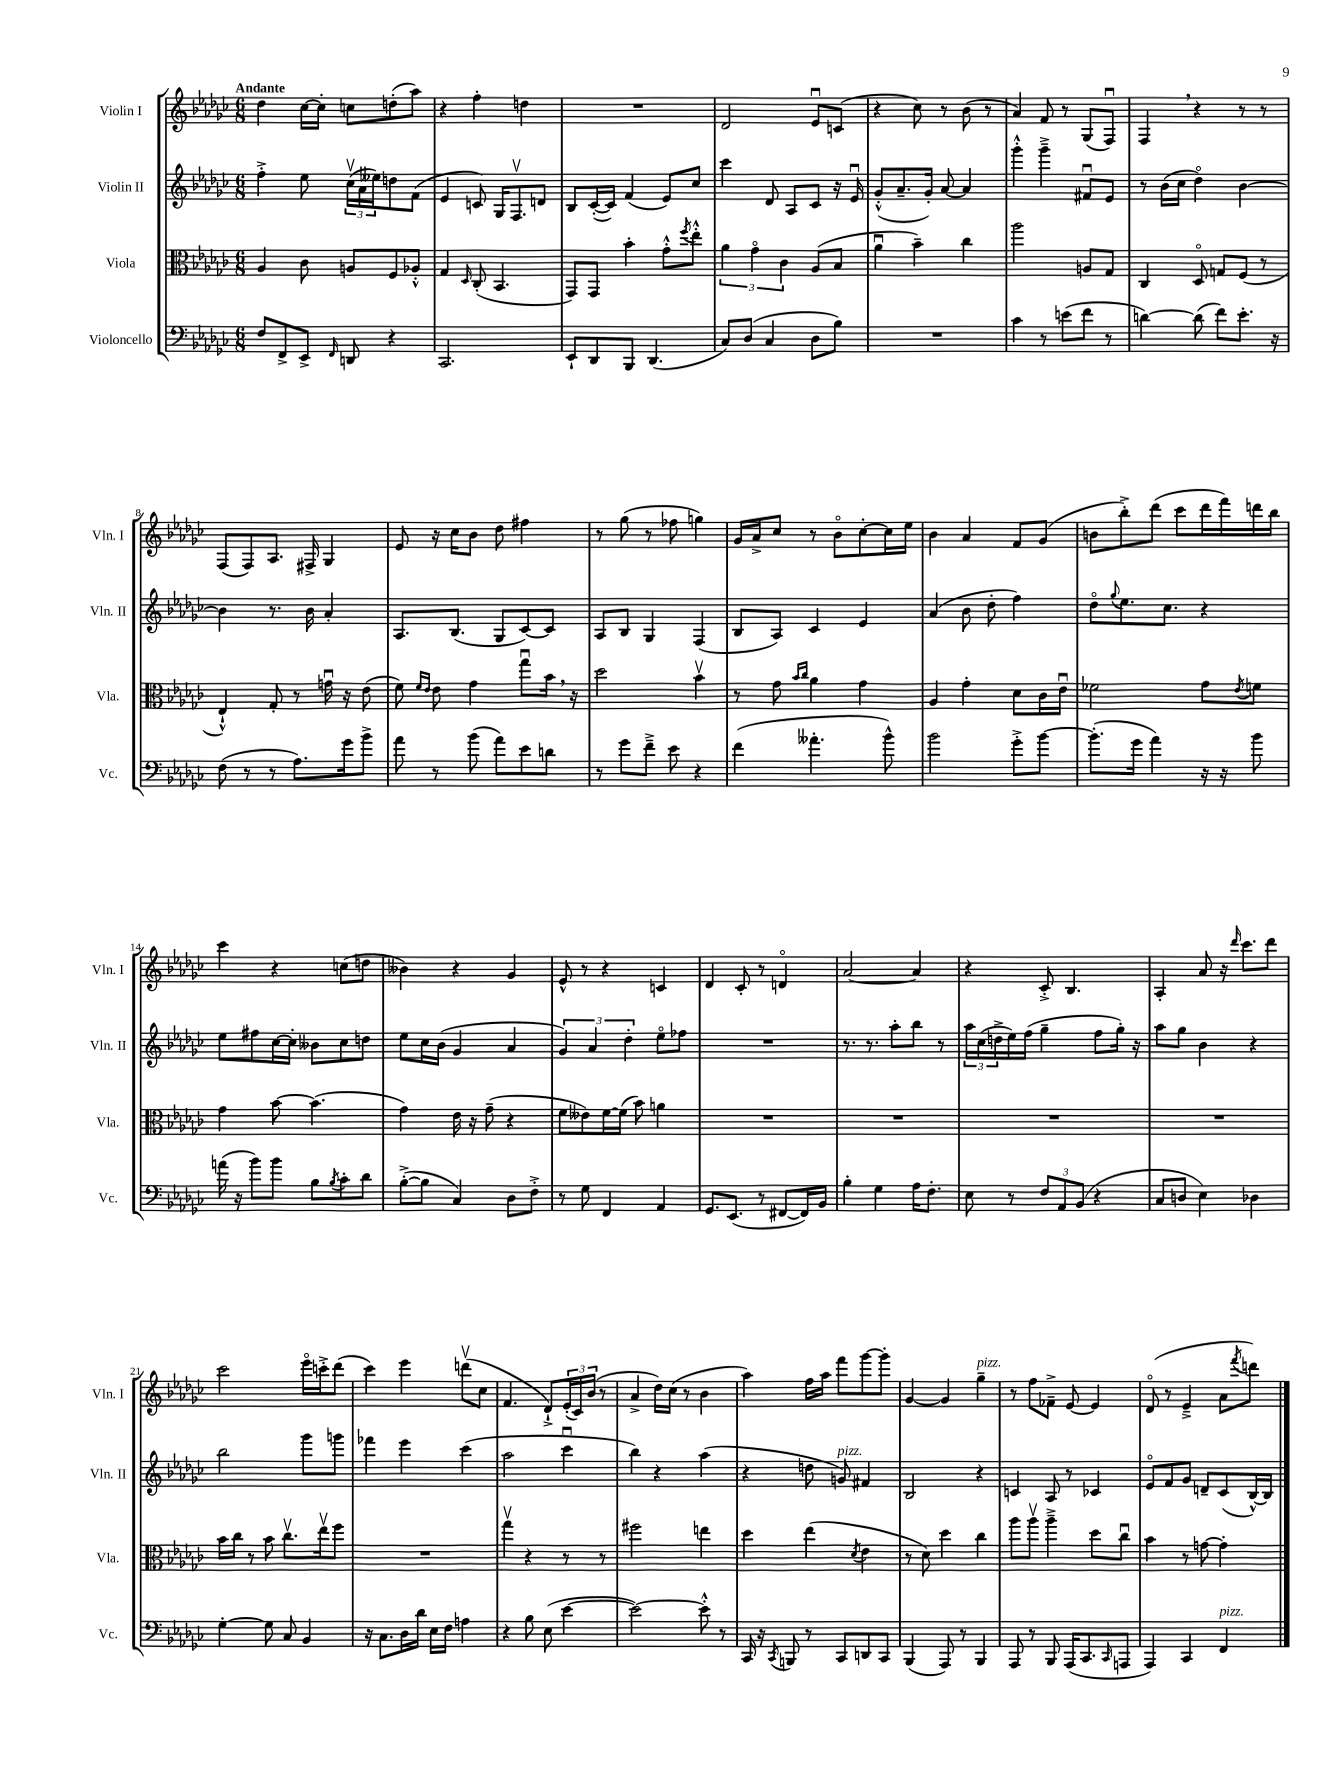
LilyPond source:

<<
\new StaffGroup <<
\new Staff = "s0" \with { instrumentName = "Violin I" shortInstrumentName = "Vln. I" } {
    \clef treble \key ges \major \numericTimeSignature \time 6/8 \tempo "Andante"
    des''4 ces''16~ ces''16-. c''8 d''8-.( aes''8) |
    r4 f''4-. d''4 |
    R2. |
    des'2 ees'8\downbow c'8( |
    r4 ces''8) r8 bes'8( r8 |
    aes'4) f'8 r8 ges8( f8\downbow) |
    f4 \breathe r4 r8 r8 |
    f8( f8) aes8. fis16-> ges4 |
    ees'8 r16 ces''16 bes'8 des''8 fis''4 |
    r8 ges''8( r8 fes''8 g''4) |
    ges'16 aes'16-> ces''8 r8 bes'8\flageolet ces''8~-. ces''16 ees''16 |
    bes'4 aes'4 f'8 ges'8( |
    b'8 bes''8-.->) des'''8( ces'''8 des'''16 f'''16) d'''16 bes''16 |
    ces'''4 r4 c''8( d''8 |
    beses'4) r4 ges'4 |
    ees'8-^ r8 r4 c'4 |
    des'4 ces'8-. r8 d'4\flageolet |
    aes'2~ aes'4 |
    r4 ces'8-.-> bes4. |
    aes4-. aes'8 r16 \grace { des'''16 } ces'''8. des'''8 |
    ces'''2 ees'''16\flageolet c'''16-.-> des'''8( |
    ces'''4) ees'''4 d'''8\upbow( ces''8 |
    f'4. des'8-!->) \tuplet 3/2 { ees'16-.( ces'16) bes'16( } r8 |
    aes'4-> des''16) ces''16( r8 bes'4 |
    aes''4) f''16 aes''16 f'''8 ges'''8~ ges'''8-. |
    ges'4~ ges'4 ges''4--^\markup { \italic "pizz." } |
    r8 f''8 fes'8---> ees'8~ ees'4 |
    des'8\flageolet( r8 ees'4---> aes'8 \acciaccatura { f'''8 } d'''8) \bar "|." |
}
\new Staff = "s1" \with { instrumentName = "Violin II" shortInstrumentName = "Vln. II" } {
    \clef treble \key ges \major \numericTimeSignature \time 6/8
    f''4-.-> ees''8 \tuplet 3/2 { ces''16\upbow( aes'16 eeses''16) } d''8 f'8( |
    ees'4 c'8) ges16 f8.\upbow d'8 |
    bes8 ces'16~-.( ces'16) f'4( ees'8) ces''8 |
    ces'''4 des'8 aes8 ces'8 r16 ees'16\downbow |
    ges'8-.-^( aes'8.-- ges'16-.) aes'8~ aes'4 |
    ges'''4-.-^ ges'''4---> fis'8\downbow ees'8 |
    r8 bes'16( ces''16 des''4\flageolet) bes'4~ |
    bes'4 r8. bes'16 aes'4-. |
    aes8. bes8.( ges8 ces'8~) ces'8 |
    aes8 bes8 ges4 f4( |
    bes8 aes8) ces'4 ees'4 |
    aes'4( bes'8 des''8-. f''4) |
    des''8\flageolet \appoggiatura { ges''8 } ees''8. ces''8. r4 |
    ees''8 fis''8 ces''16~ ces''16-. beses'8 ces''8 d''8 |
    ees''8 ces''16 bes'16( ges'4 aes'4 |
    \tuplet 3/2 { ges'4) aes'4 des''4-. } ees''8\flageolet fes''8 |
    R2. |
    r8. r8. aes''8-. bes''8 r8 |
    \tuplet 3/2 { aes''16 ces''16( d''16-> } ees''16) f''16( ges''4-- f''8 ges''16-.) r16 |
    aes''8 ges''8 bes'4 r4 |
    bes''2 ges'''8 g'''8 |
    fes'''4 ees'''4 ces'''4( |
    aes''2 ces'''4\downbow |
    bes''4) r4 aes''4( |
    r4 d''8 g'8^\markup { \italic "pizz." }) fis'4 |
    bes2 r4 |
    c'4 aes8 r8 ces'4 |
    ees'8\flageolet f'8 ges'8 d'8-- ces'8( bes16~-^) bes16 \bar "|." |
}
\new Staff = "s2" \with { instrumentName = "Viola" shortInstrumentName = "Vla." } {
    \clef alto \key ges \major \numericTimeSignature \time 6/8
    aes4 ces'8 a8 f8 aes8-.-^ |
    ges4 \grace { des16 } ces8-.( bes,4. |
    ges,8) ges,8 bes'4-. ges'8-.-^ \acciaccatura { f''8 } ees''8-.-^ |
    \tuplet 3/2 { aes'4 ges'4\flageolet ces'4 } aes8( bes8 |
    aes'4\downbow bes'4--) ces''4 |
    aes''2 a8 ges8 |
    ces4 des8\flageolet g8 f8( r8 |
    ees4-!-^) ges8-. r8 g'16\downbow r16 ees'8( |
    f'8) \grace { f'16 ees'16 } ees'8 ges'4 ges''8\downbow bes'16 \breathe r16 |
    des''2 bes'4\upbow |
    r8 ges'8 \grace { bes'16 ces''16 } aes'4 ges'4 |
    aes4 ges'4-. des'8 ces'16 ees'16\downbow |
    fes'2 ges'8 \acciaccatura { ees'8 } f'8 |
    ges'4 bes'8~ bes'4.( |
    ges'4) ees'16 r16 ges'8--( r4 |
    f'8 eeses'8) f'16~ f'16( bes'8) a'4 |
    R2. |
    R2. |
    R2. |
    R2. |
    bes'16 ces''16 r8 bes'8 ces''8.\upbow ees''16\upbow f''8 |
    R2. |
    ges''4\upbow r4 r8 r8 |
    fis''2 e''4 |
    des''4 ees''4( \acciaccatura { des'8 } ees'4 |
    r8 des'8) des''4 ces''4 |
    aes''8 aes''8\upbow aes''4---> des''8 ces''8\downbow |
    bes'4 r8 g'8~ g'4-. \bar "|." |
}
\new Staff = "s3" \with { instrumentName = "Violoncello" shortInstrumentName = "Vc." } {
    \clef bass \key ges \major \numericTimeSignature \time 6/8
    f8 f,8-> ees,8-> \grace { f,16 } d,8 r4 |
    ces,2. |
    ees,8-! des,8 bes,,8 des,4.( |
    ces8) des8( ces4 des8 bes8) |
    R2. |
    ces'4 r8 e'8( f'8 r8 |
    d'4~) d'8( f'8) ees'8.-. r16 |
    f8( r8 r8 aes8.) ges'16 bes'8-> |
    aes'8 r8 bes'8( aes'8) ees'8 d'8 |
    r8 ges'8 f'8---> ees'8 r4 |
    f'4( aeses'4.-. bes'8-^) |
    bes'2 ges'8-.-> bes'8~ |
    bes'8.-.( ges'16 aes'4) r16 r16 bes'8 |
    a'16( r16 bes'8) bes'8 bes8 \acciaccatura { bes8 } ces'8-. des'8 |
    bes8~-.->( bes8 ces4) des8 f8-.-> |
    r8 ges8 f,4 aes,4 |
    ges,8. ees,8.( r8 fis,8~ fis,16) bes,16 |
    bes4-. ges4 aes16 f8.-. |
    ees8 r8 \tuplet 3/2 { f8 aes,8 bes,8( } r4 |
    ces8 d8 ees4) des4 |
    ges4~-. ges8 ces8 bes,4 |
    r16 ces8. des16 des'16 ees16 f16 a4 |
    r4 bes8 ees8( ees'4~ |
    ees'2~) ees'8-.-^ r8 |
    ces,16 r16 \acciaccatura { ces,8 } b,,8 r8 ces,8 d,8 ces,8 |
    bes,,4( aes,,8) r8 bes,,4 |
    aes,,8 r8 bes,,8 aes,,16( ces,8. \grace { ces,16 } a,,8 |
    aes,,4) ces,4 f,4^\markup { \italic "pizz." } \bar "|." |
}
>>
>>
